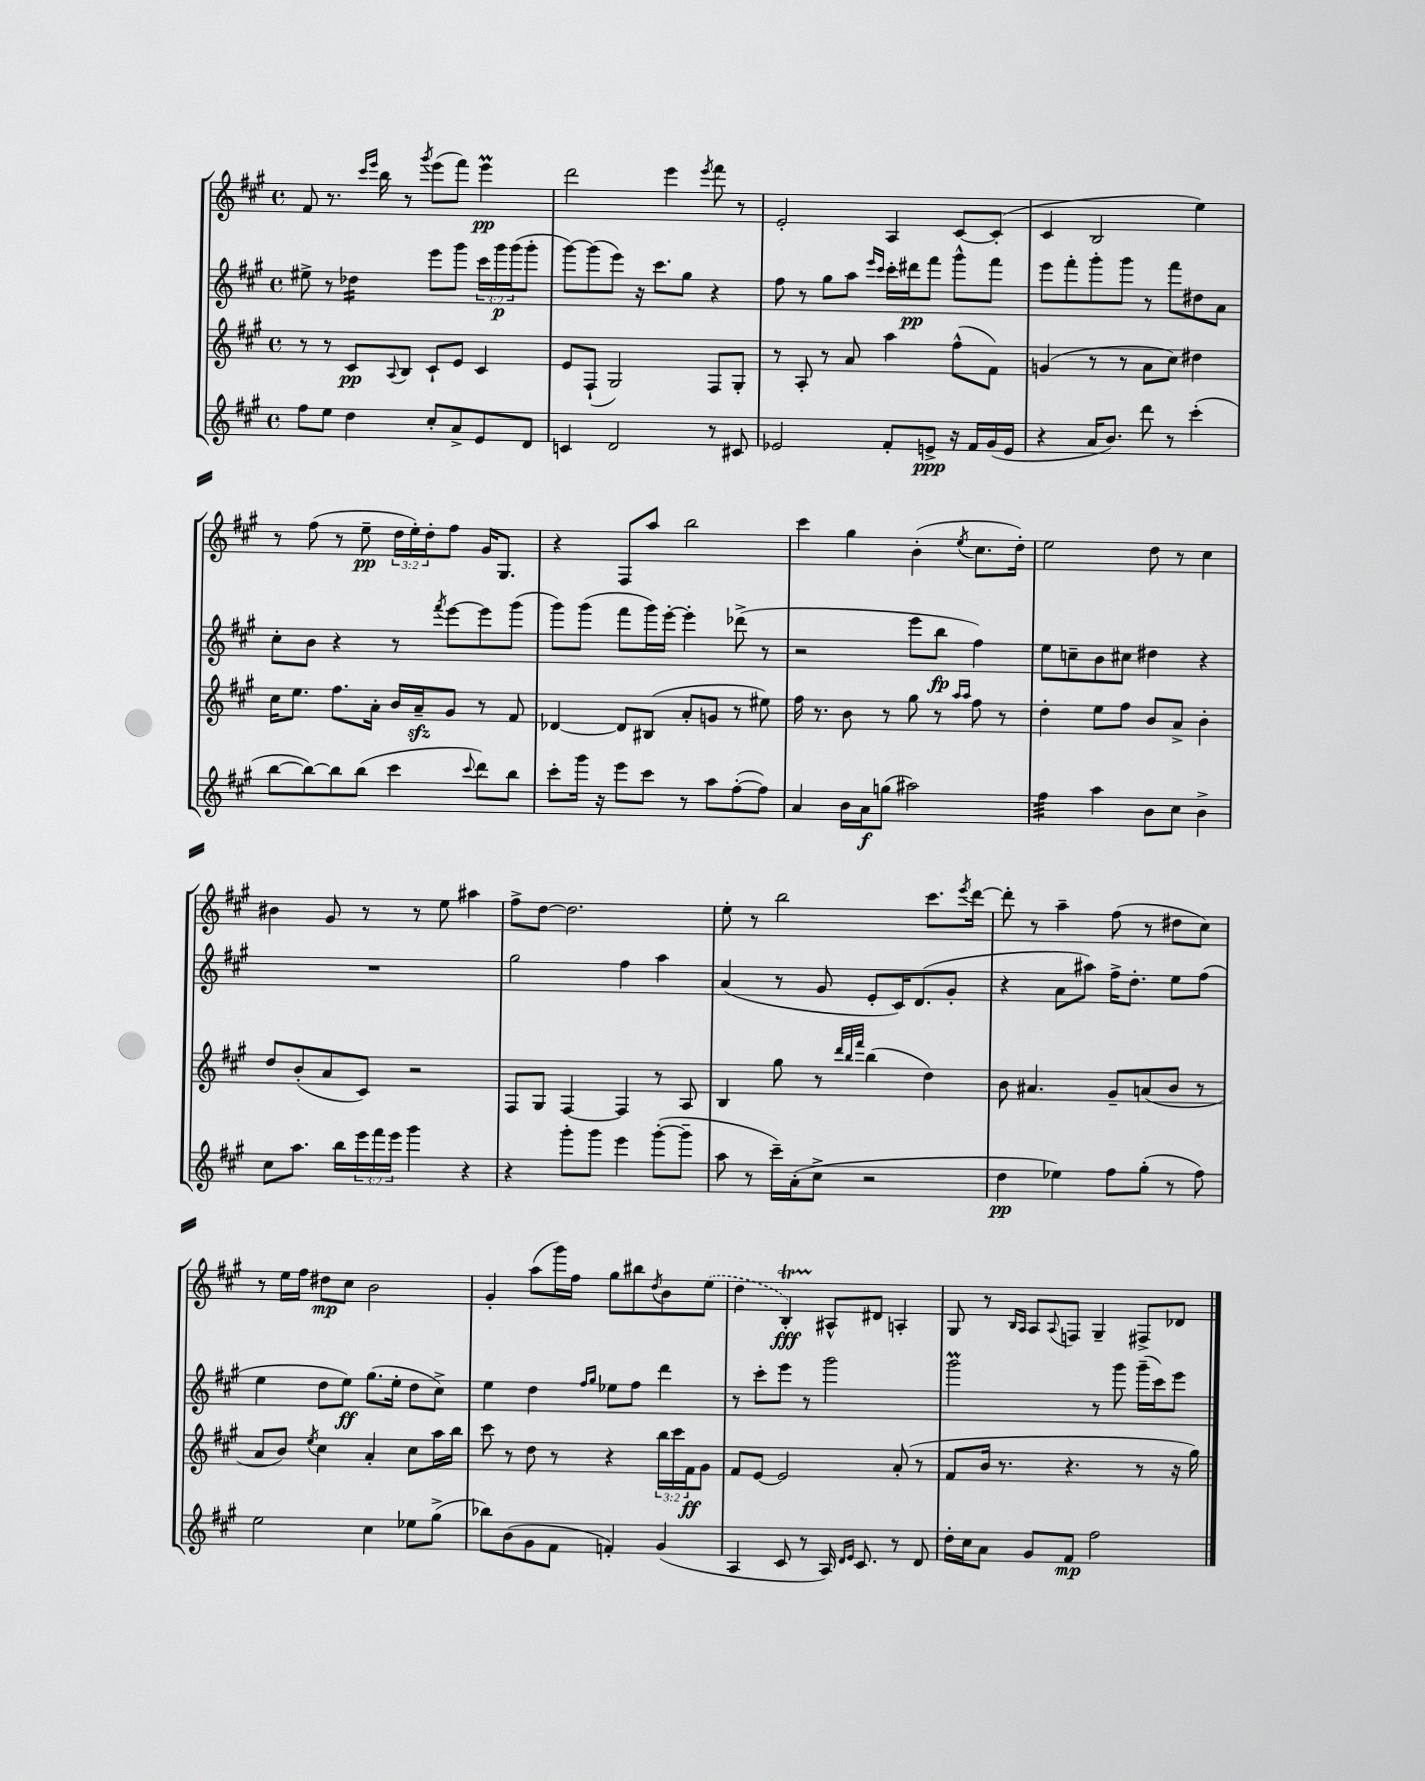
<<
\new StaffGroup <<
\new Staff = "s0" {
    \clef treble \key a \major \defaultTimeSignature \time 4/4 \override Staff.TupletNumber.text = #tuplet-number::calc-fraction-text
    fis'8 r8. \grace { cis'''16 e'''16 } b''16 r8 \acciaccatura { gis'''8 } e'''8( fis'''8) e'''4\prall\pp |
    d'''2 e'''4 \acciaccatura { e'''8 } fis'''8 r8 |
    e'2-. a4 cis'8~ cis'8-.( |
    cis'4 b2 e''4) |
    r8 fis''8( r8 e''8--\pp \tuplet 3/2 { d''16 e''16-.) d''16-. } fis''8 gis'16 gis8. |
    r4 fis8 a''8 b''2 |
    cis'''4 gis''4 b'4-.( \acciaccatura { e''8 } cis''8. d''16-.) |
    e''2 d''8 r8 cis''4 |
    bis'4 gis'8 r8 r8 e''8 ais''4 |
    fis''8-> d''8~ d''2. |
    e''8-. r8 b''2 cis'''8. \acciaccatura { e'''8 } d'''16~ |
    d'''8-. r8 a''4-- fis''8( r8 dis''8 cis''8) |
    r8 e''16 fis''16 dis''8\mp cis''8 b'2 |
    gis'4-. a''8( gis'''16) fis''16 gis''8 bis''8 \acciaccatura { d''8 } b'8 \once \slurDashed e''8( |
    d''4 b4-.\startTrillSpan\fff) ais8-^\stopTrillSpan dis'8 a4-. |
    gis8 r8 \grace { b16 a16 } a8 \appoggiatura { a8 } f8 gis4-- fis8-> des'8 \bar "|." |
}
\new Staff = "s1" {
    \clef treble \key a \major \defaultTimeSignature \time 4/4 \override Staff.TupletNumber.text = #tuplet-number::calc-fraction-text
    eis''8-> r8 des''4:16 e'''8 gis'''8 \tuplet 3/2 { cis'''16 gis'''16\p gis'''16( } gis'''8-. |
    gis'''8~) gis'''8( e'''8) r16 cis'''8. gis''8 r4 |
    fis''8 r8 gis''8 a''8 \grace { e'''16 cis'''16 } cis'''16-. dis'''16\pp fis'''8 gis'''8-^ fis'''8 |
    e'''8 fis'''8-. gis'''8-. gis'''8 r8 fis'''8 dis''8 a'8 |
    cis''8-. b'8 r4 r8 \acciaccatura { fis'''8 } e'''8~ e'''8 gis'''8( |
    gis'''8) gis'''8( fis'''8 gis'''16) e'''16~-. e'''4-. des'''8->( r8 |
    r2 e'''8 b''8\fp fis''4) |
    e''8 c''8-- b'8 cis''8 dis''4 r4 |
    R1 |
    gis''2 fis''4 a''4 |
    a'4( r8 gis'8 e'8-. cis'16) d'8.( gis'8-. |
    r4 a'8 ais''8) fis''16-> d''8.-. e''8 fis''8( |
    e''4 d''8 e''8\ff) gis''8.( e''16-. d''8 cis''8->) |
    e''4 d''4 \grace { fis''16 gis''16 } ees''8 fis''8 d'''4 |
    r8 cis'''8-. e'''8 r8 gis'''2 |
    gis'''2\prall r8 gis'''8 gis'''16--( cis'''16) e'''8 \bar "|." |
}
\new Staff = "s2" {
    \clef treble \key a \major \defaultTimeSignature \time 4/4 \override Staff.TupletNumber.text = #tuplet-number::calc-fraction-text
    r8 r8 cis'8\pp \appoggiatura { a8 } b8 cis'8-! e'8 cis'4 |
    e'8 fis8-!( gis2) fis8 gis8-. |
    r8 a8-. r8 a'8 a''4 fis''8-^( fis'8) |
    g'4( r8 r8 a'8 cis''8) dis''4 |
    cis''16 e''8. fis''8. a'16-. b'16 a'16--\sfz gis'8 r8 fis'8 |
    des'4~ des'8 bis8( a'8-. g'8 r8 eis''8) |
    fis''16 r8. b'8 r8 gis''8 r8 \grace { a''16 a''16 } fis''8 r8 |
    d''4-. e''8 fis''8 b'8 a'8-> b'4-. |
    d''8 b'8-.( a'8 cis'8) r2 |
    fis8 gis8 fis4~ fis4 r8 a8 |
    b4 gis''8 r8 \grace { d'''32 b''32 fis'''32 } b''4( d''4) |
    b'8 ais'4. gis'8-- a'8( b'8 r8 |
    a'8 b'8) \acciaccatura { e''8 } cis''4 a'4-. cis''8 a''16 b''16 |
    cis'''8 r8 d''8 r8 r4 \tuplet 3/2 { b''16 cis'''16 fis'16\ff } gis'8 |
    fis'8 e'8~ e'2 a'8-.( r8 |
    fis'8 b'16 r8. r4. r8 r16 gis''16) \bar "|." |
}
\new Staff = "s3" {
    \clef treble \key a \major \defaultTimeSignature \time 4/4 \override Staff.TupletNumber.text = #tuplet-number::calc-fraction-text
    fis''8 e''8 d''4 cis''8-. a'8-> e'8 d'8 |
    c'4 d'2 r8 cis'8 |
    ees'2 fis'8-. e'8->\ppp r16 fis'16 gis'16( e'16 |
    r4 a'16 b'8.) d'''8 r8 cis'''4-.( |
    b''8~ b''8~) b''8 b''8( cis'''4 \appoggiatura { cis'''8 } d'''8) b''8 |
    cis'''8-. gis'''16 r16 e'''8 cis'''8 r8 a''8 fis''8~-.( fis''8) |
    a'4 b'16 a'16\f g''8( ais''2) |
    fis''4:32 a''4 b'8 cis''8 b'4-> |
    cis''8 a''8. b''16 \tuplet 3/2 { e'''16 fis'''16 e'''16 } gis'''4 r4 |
    r4 gis'''8-. gis'''8 e'''4 gis'''8~-.( gis'''8-- |
    a''8 r8 cis'''16--) a'16-.( cis''8-> r2 |
    d''4\pp ees''4) fis''8 gis''8-.( r8 fis''8) |
    e''2 cis''4 ees''8 gis''8->( |
    bes''8) b'8( gis'8 fis'8 f'4-.) gis'4( |
    a4 cis'8 r8 a16) \grace { d'16 e'16 } cis'8. r8 d'8 |
    d''16-. cis''16 a'8 gis'8 fis'8\mp fis''2 \bar "|." |
}
>>
>>
\layout { \context { \Score \remove "Bar_number_engraver" } }
